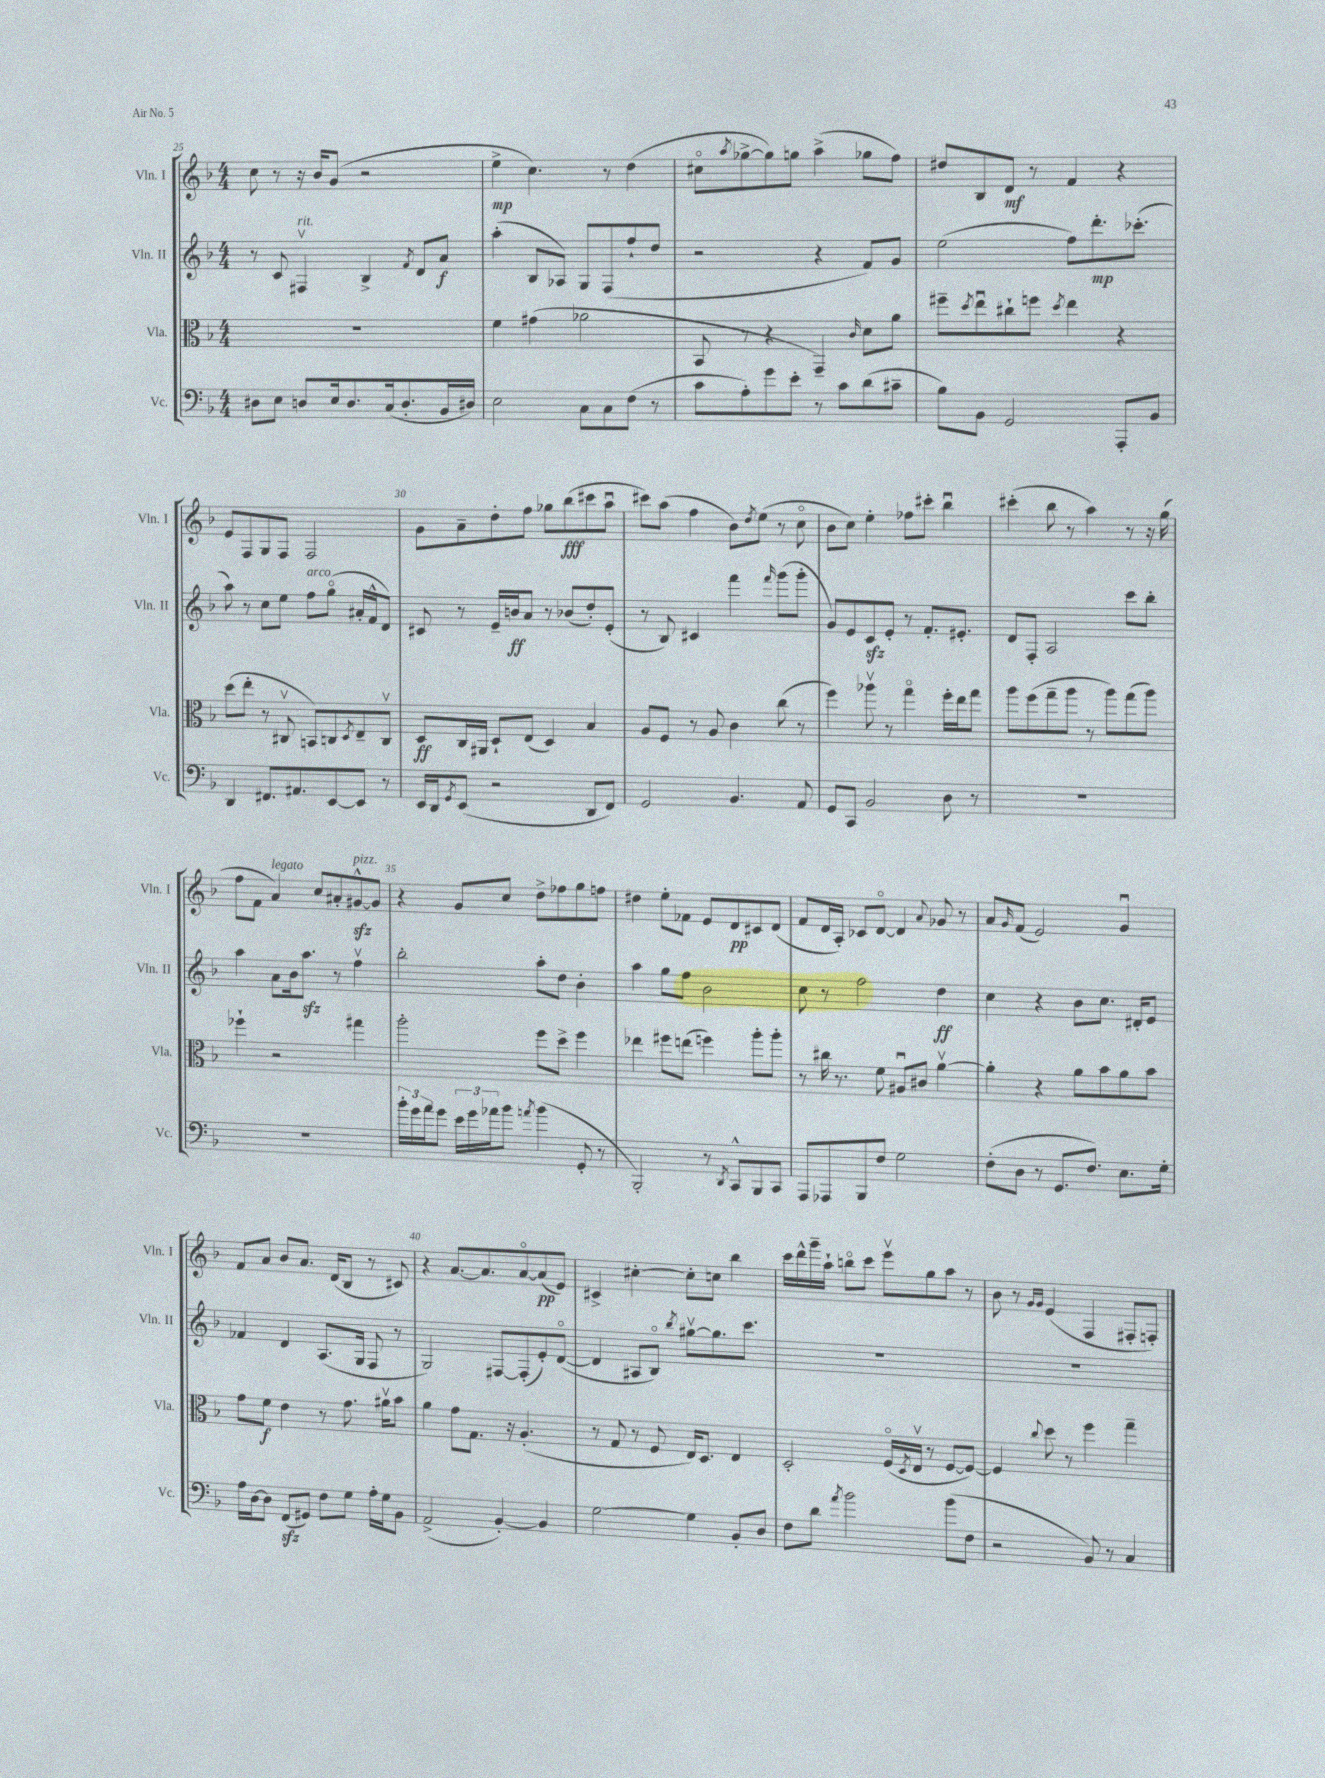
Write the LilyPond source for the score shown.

<<
\new StaffGroup <<
\new Staff = "s0" \with { instrumentName = "Vln. I" shortInstrumentName = "Vln. I" } {
    \clef treble \key f \major \numericTimeSignature \time 4/4
    c''8 r8 r16 bes'16 g'8( r2 |
    e''4->\mp c''4.) r8 d''4( |
    cis''8\flageolet \acciaccatura { a''8 } ges''8~-> ges''8) g''8 a''4->( ges''8 f''8) |
    dis''8 bes8 d'8\mf r8 f'4 r4 |
    e'8 f8 g8 f8 f2 |
    g'8 a'8-- d''8-. f''8 ges''8 bes''8\fff( cis'''8 a''8\downbow |
    cis'''8) a''8( f''4 bes'8) \acciaccatura { d''8 } e''8( r8 c''8\flageolet |
    bes'8 c''8) e''4-. fes''8 cis'''8-. bes''4\downbow |
    cis'''4-.( bes''8 r8 a''4) r8 r16 g''16( |
    f''8 f'8 a'4^\markup { \italic "legato" }) c''8 ais'8-. gis'8~-^\sfz^\markup { \italic "pizz." } gis'8 |
    r4 g'8 c''8 d''8-> fes''8 g''8 f''8 |
    dis''4 e''8-. fes'8 e'8 d'8\pp cis'8 d'8( |
    f'8 d'16 a16-.) ces'8 d'8~\flageolet d'4 \appoggiatura { a'8 } ges'8 r8 |
    a'8 \grace { g'16 } f'8( e'2) g'4\downbow |
    f'8 a'8 bes'8 a'8. d'16( bes8 r8 cis'8) |
    r4 a'8.~ a'8. a'8~\flageolet a'8\pp( e'8) |
    cis'4-> cis''4~-. cis''8-. c''8 bes''4 |
    c'''16 d'''16-^ g'''16-- a''16-! b''8\flageolet c'''8 e'''8\upbow g''8 a''8 r8 |
    bes'8 r8 \grace { g'16 g'16 } e'4( f4 fis8-. f8-.) \bar "|." |
}
\new Staff = "s1" \with { instrumentName = "Vln. II" shortInstrumentName = "Vln. II" } {
    \clef treble \key f \major \numericTimeSignature \time 4/4
    r8 c'8 fis4\upbow^\markup { \italic "rit." } bes4-> \acciaccatura { f'8 } d'8 a'8\f |
    a''4-.( bes8 aes8) g8 f8( f''8-! d''8 |
    r2 r4 f'8) g'8 |
    e''2( f''8) d'''8.-.\mp ces'''8.-.( |
    a''8) r8 c''8 e''8 f''8^\markup { \italic "arco" } g''8\flageolet( ais'16-. f'16-^ d'8) |
    cis'8 r8 e'16-- b'16\ff a'8 r8 bes'8( d''8-.) e'8-.( |
    r8 bes8) cis'4 f'''4 \grace { f'''16 } g'''8( g'''8-. |
    g'8) e'8 c'8\sfz e'8-. r8 f'8.-. eis'8.-. |
    d'8 f8-. a2 c'''8 bes''8-. |
    a''4 a'8 bes'16 a''8.\sfz r8 f''4\upbow |
    bes''2-. a''8-. d''8 bes'4-. |
    a''4 g''8 f''8 bes'2 |
    c''8 r8 f''2 d''4\ff |
    c''4 r4 bes'8 c''8. dis'16-. e'8 |
    fes'4 d'4 a8.( g16 f8 r8 |
    g2) fis8~ fis8-.( e'8-.) d'8~\flageolet( |
    d'4 ais8 bes8\flageolet) \acciaccatura { bes''8 } gis''8~\upbow gis''8. c'''8. |
    R1 |
    R1 \bar "|." |
}
\new Staff = "s2" \with { instrumentName = "Vla." shortInstrumentName = "Vla." } {
    \clef alto \key f \major \numericTimeSignature \time 4/4
    R1 |
    f'4 gis'4( aes'2 |
    bes,8 r8 r4 g,4--) \grace { c'16 } d'8 a'8 |
    fis''8-- \acciaccatura { d''8 } e''8\downbow cis''8-! f''8 \acciaccatura { d''8 } e''4 r4 |
    d''8( e''8-. r8 cis8\upbow b,8) c8 \acciaccatura { d8 } e8-- c8\upbow |
    d8\ff c16 ais,16 d8-! e8( d4) bes4 |
    a8 f8 r8 a8 c'4 c''8( r8 |
    f''4) aes''8\upbow r8 g''4\flageolet f''16-. e''16 g''8 |
    a''8 f''8( g''8-- a''8 r8 a''8) g''8( a''8) |
    fes''4-! r2 gis''4 |
    a''2-. f''8 d''8-> f''4 |
    ees''4 fis''8 e''8( f''4) a''8-. a''8-. |
    r8 cis''16 r8. f'8 ais8\downbow cis'8 a'4~\upbow |
    a'4-. r4 a'8 bes'8 a'8 bes'8 |
    g'8 f'8\f e'4 r8 g'8. ais'16\upbow bes'8 |
    a'4 g'8 g8. r16 a4.-.( |
    r8 g8 r8 f8 e16) d8. e4 |
    d2-. f16\flageolet( \acciaccatura { d8 } e16\upbow r8 f8~ f8~) |
    f4 \appoggiatura { c''8 } d''8 r8 f''4 g''4-- \bar "|." |
}
\new Staff = "s3" \with { instrumentName = "Vc." shortInstrumentName = "Vc." } {
    \clef bass \key f \major \numericTimeSignature \time 4/4
    dis8 e8 d8 e16 d8. c16( d8.-. bes,16 dis16) |
    e2 c8 c8 f8( r8 |
    c'8 a8-.) g'8 e'8-. r8 c'8 d'8( cis'8-- |
    bes8) bes,8 g,2 a,,8-. bes,8 |
    d,4 fis,8. ais,8. e,8~ e,8 r8 |
    e,16 d,16 \acciaccatura { g,8 } e,8( r2 d,8 f,8) |
    g,2 bes,4. a,8 |
    g,8 c,8 bes,2 d8 r8 |
    R1 |
    R1 |
    \tuplet 3/2 { bes'16-. g'16 a'16 } g'8 \tuplet 3/2 { e'16 g'16 aes'16 } bes'8 \acciaccatura { a'8 } bes'4( g,8-. r8 |
    bes,,2-.) r8 \acciaccatura { d,8 } c,8-^ bes,,8 c,8 |
    a,,8 aes,,8 bes,,8 f8 g2 |
    f8-.( d8 r8 g,8. f8.) e8. g16-. |
    a16 d16~ d8 f,8\sfz( gis,8) f8 g8 a16-. g16 bes,8 |
    a,2->( bes,4~-.) bes,4 |
    g2~ g4 bes,8-. d8 |
    f8 d'8 \acciaccatura { a'8 } bes'2 bes'8( f8 |
    r2 bes,8) r8 c4 \bar "|." |
}
>>
>>
\layout { \context { \Score currentBarNumber = #25 \override BarNumber.break-visibility = ##(#f #t #t) barNumberVisibility = #(every-nth-bar-number-visible 5) } }
